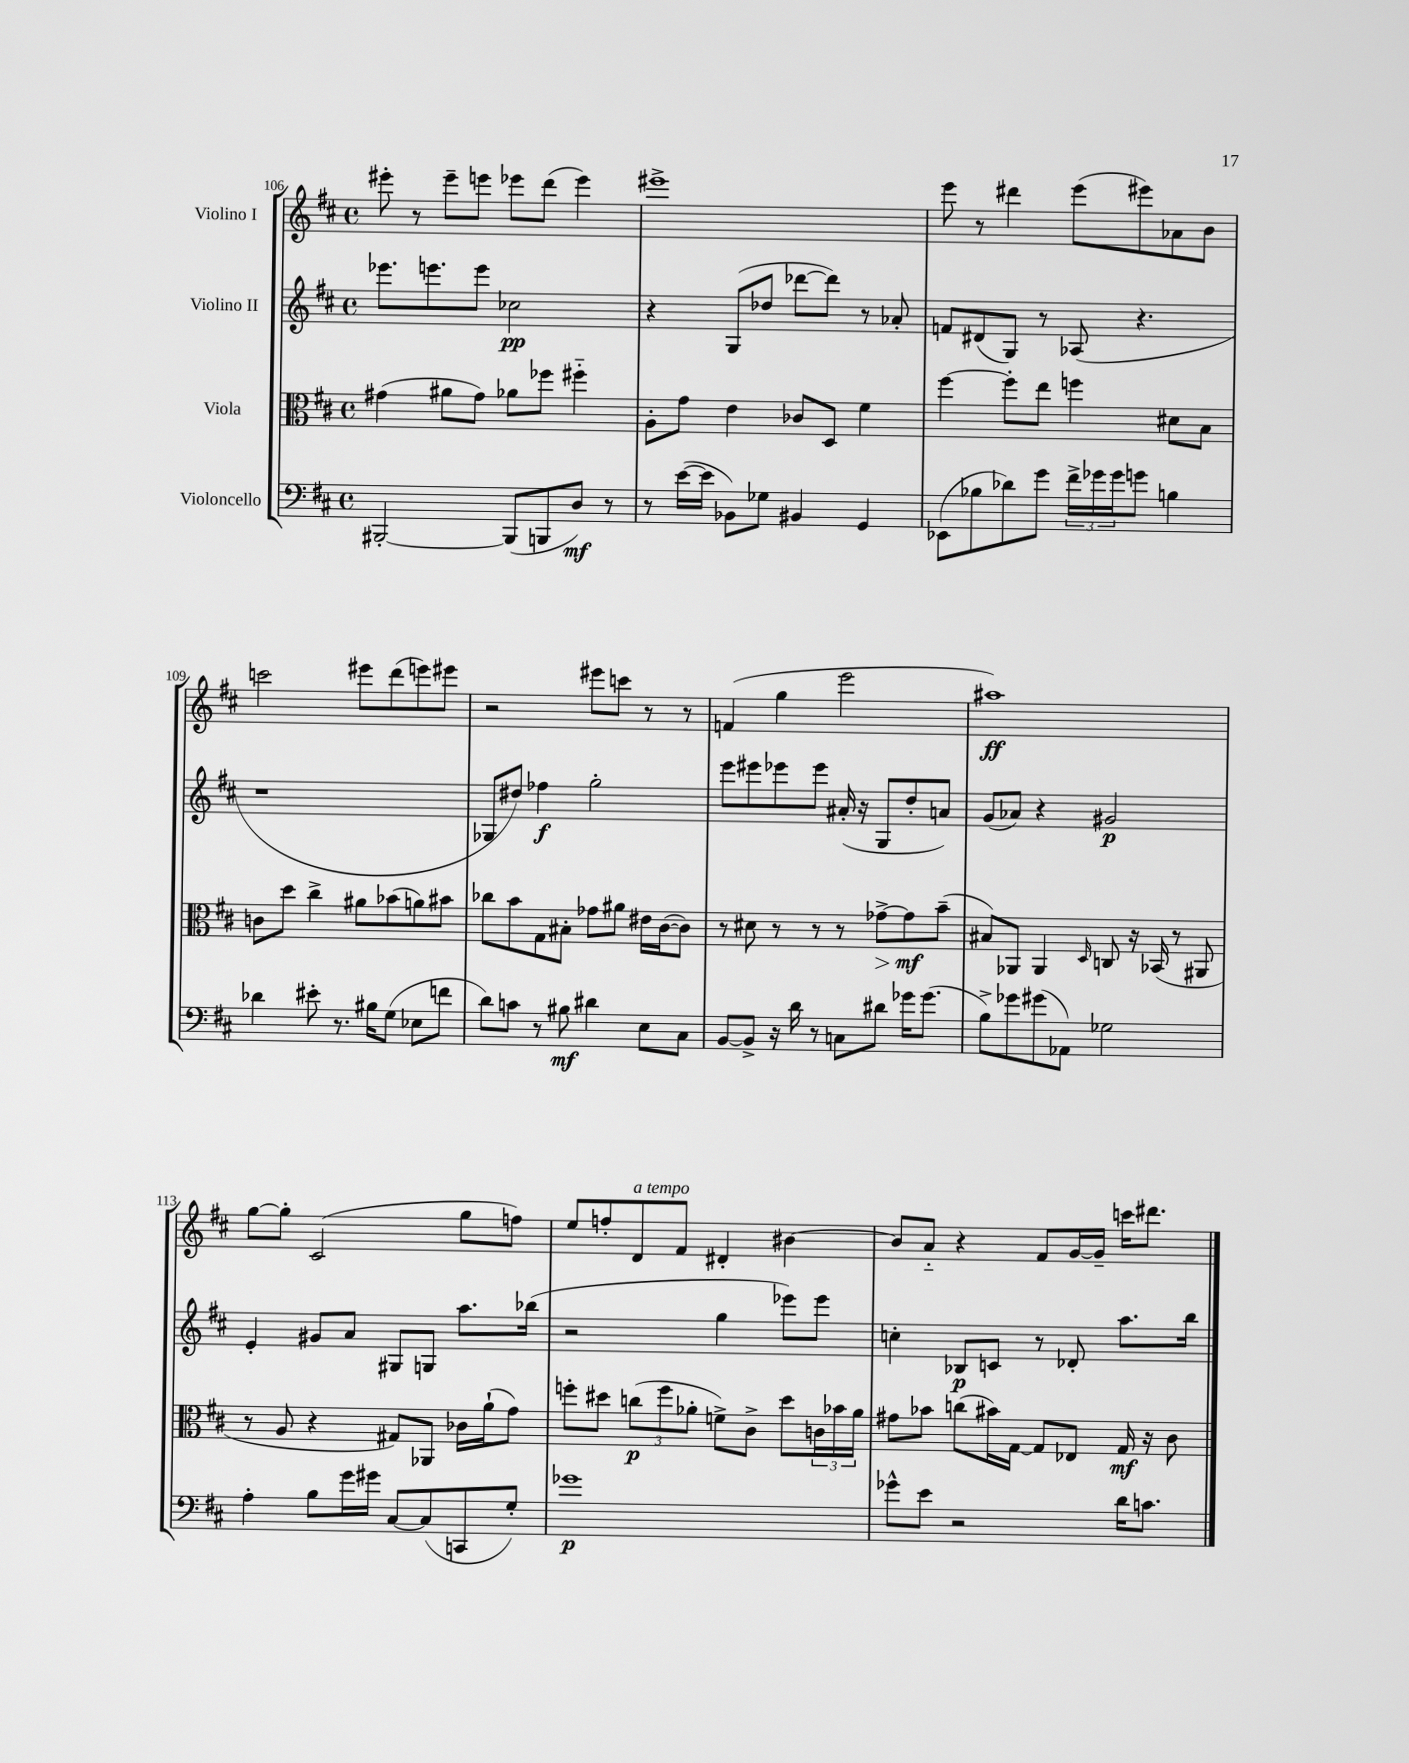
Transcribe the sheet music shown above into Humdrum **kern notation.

**kern	**kern	**kern	**kern
*staff4	*staff3	*staff2	*staff1
*clefF4	*clefC3	*clefG2	*clefG2
*k[f#c#]	*k[f#c#]	*k[f#c#]	*k[f#c#]
*M4/4	*M4/4	*M4/4	*M4/4
*met(c)	*met(c)	*met(c)	*met(c)
[2BBB#'	(4g#	8.eee-	8eee#'
.	.	.	8r
.	.	8.eee	.
.	8a#	.	8eee#~
.	8g#)	8eee	8eee
(8BBB#]	8a-	2cc-	8eee-
8BBB	8ff-	.	(8ddd
8D)	4ff#'~	.	4eee-)
8r	.	.	.
=	=	=	=
8r	8A'	4r	1eee#^
([16e	8g	.	.
16e]	.	.	.
8BB-)	4e	(8G	.
8G-	.	8dd-	.
4BB#	8c-	[8ddd-	.
.	8D	8ddd-])	.
4GG	4f#	8r	.
.	.	8a-'	.
=	=	=	=
(8EE-	[4ff#	8f	8eee
8B-	.	(8d#	8r
8d-)	8ff#']	8G)	4ddd#
8g	8ee	8r	.
24f#^	4ff	(8A-	(8eee
24g-	.	.	.
24g-	.	.	.
8g	.	4.r	8eee#)
4B	8d#	.	8a-
.	8B	.	8b
=	=	=	=
4d-	8c	1r	2ccc
.	8dd	.	.
8e#'	4cc#^	.	.
8.r	.	.	.
.	8a#	.	8eee#
16B#	.	.	.
(8G	(8b-	.	(8ddd
8E-	8a)	.	8eee)
8f	8b#	.	8eee#
=	=	=	=
8d)	8cc-	8G-	2r
8c	8b	8dd#)	.
8r	8G	4ff-	.
8B#	8B#'	.	.
4d#	8g-	2gg'	8eee#
.	8a#	.	8ccc
8E	16e#	.	8r
.	([16c#	.	.
8C#	8c#])	.	8r
=	=	=	=
[8BB	8r	8eee	(4f
8BB^]	8d#	8eee#	.
16r	8r	8eee-	4gg
16d	.	.	.
8r	8r	8eee-	.
8C	8r	(16a#'	2eee
.	.	16r	.
8d#	[8g-^	8G	.
16g-	8g-]	8dd'	.
(8.g-	.	.	.
.	(8b~	8a)	.
=	=	=	=
8B^)	8B#)	(8g	1aa#)
8g-	8AA-	8a-)	.
(8g#	4AA-	4r	.
8AA-)	.	.	.
.	16qqD	.	.
2G-	8C	2g#	.
.	16r	.	.
.	(16BB-	.	.
.	8r	.	.
.	8AA#	.	.
=	=	=	=
4A'	8r	4e'	[8gg
.	8A	.	8gg']
8B	4r	8g#	(2c#
16g	.	8a	.
16g#	.	.	.
[8C#	8G#)	8G#	.
(8C#]	8AA-	8G	.
8CC	16c-	8.aa	8gg
.	(16a`	.	.
8G')	8g)	.	8ff)
.	.	(16bb-	.
=	=	=	=
1g-	8ff'	2r	8ee
.	8dd#	.	8ff'
.	(12cc	.	8d
.	12ff	.	.
.	.	.	8f#
.	12a-'	.	.
.	8f^)	4gg	4d#'
.	8c#^	.	.
.	8dd#	8eee-)	[4b#
.	24c	8eee-	.
.	24b-	.	.
.	24a-	.	.
=	=	=	=
8g-^^	8g#	4cc'	8b#]
8e	8b-	.	8a'~
2r	(8cc	8B-	4r
.	16b#)	8c	.
.	[16G	.	.
.	8G]	8r	8f#
.	8E-	8d-'	[16g
.	.	.	16g~]
16d	16G	8.aa	16ccc
8.c	16r	.	8.ddd#
.	8c#	.	.
.	.	16bb	.
==	==	==	==
*-	*-	*-	*-
